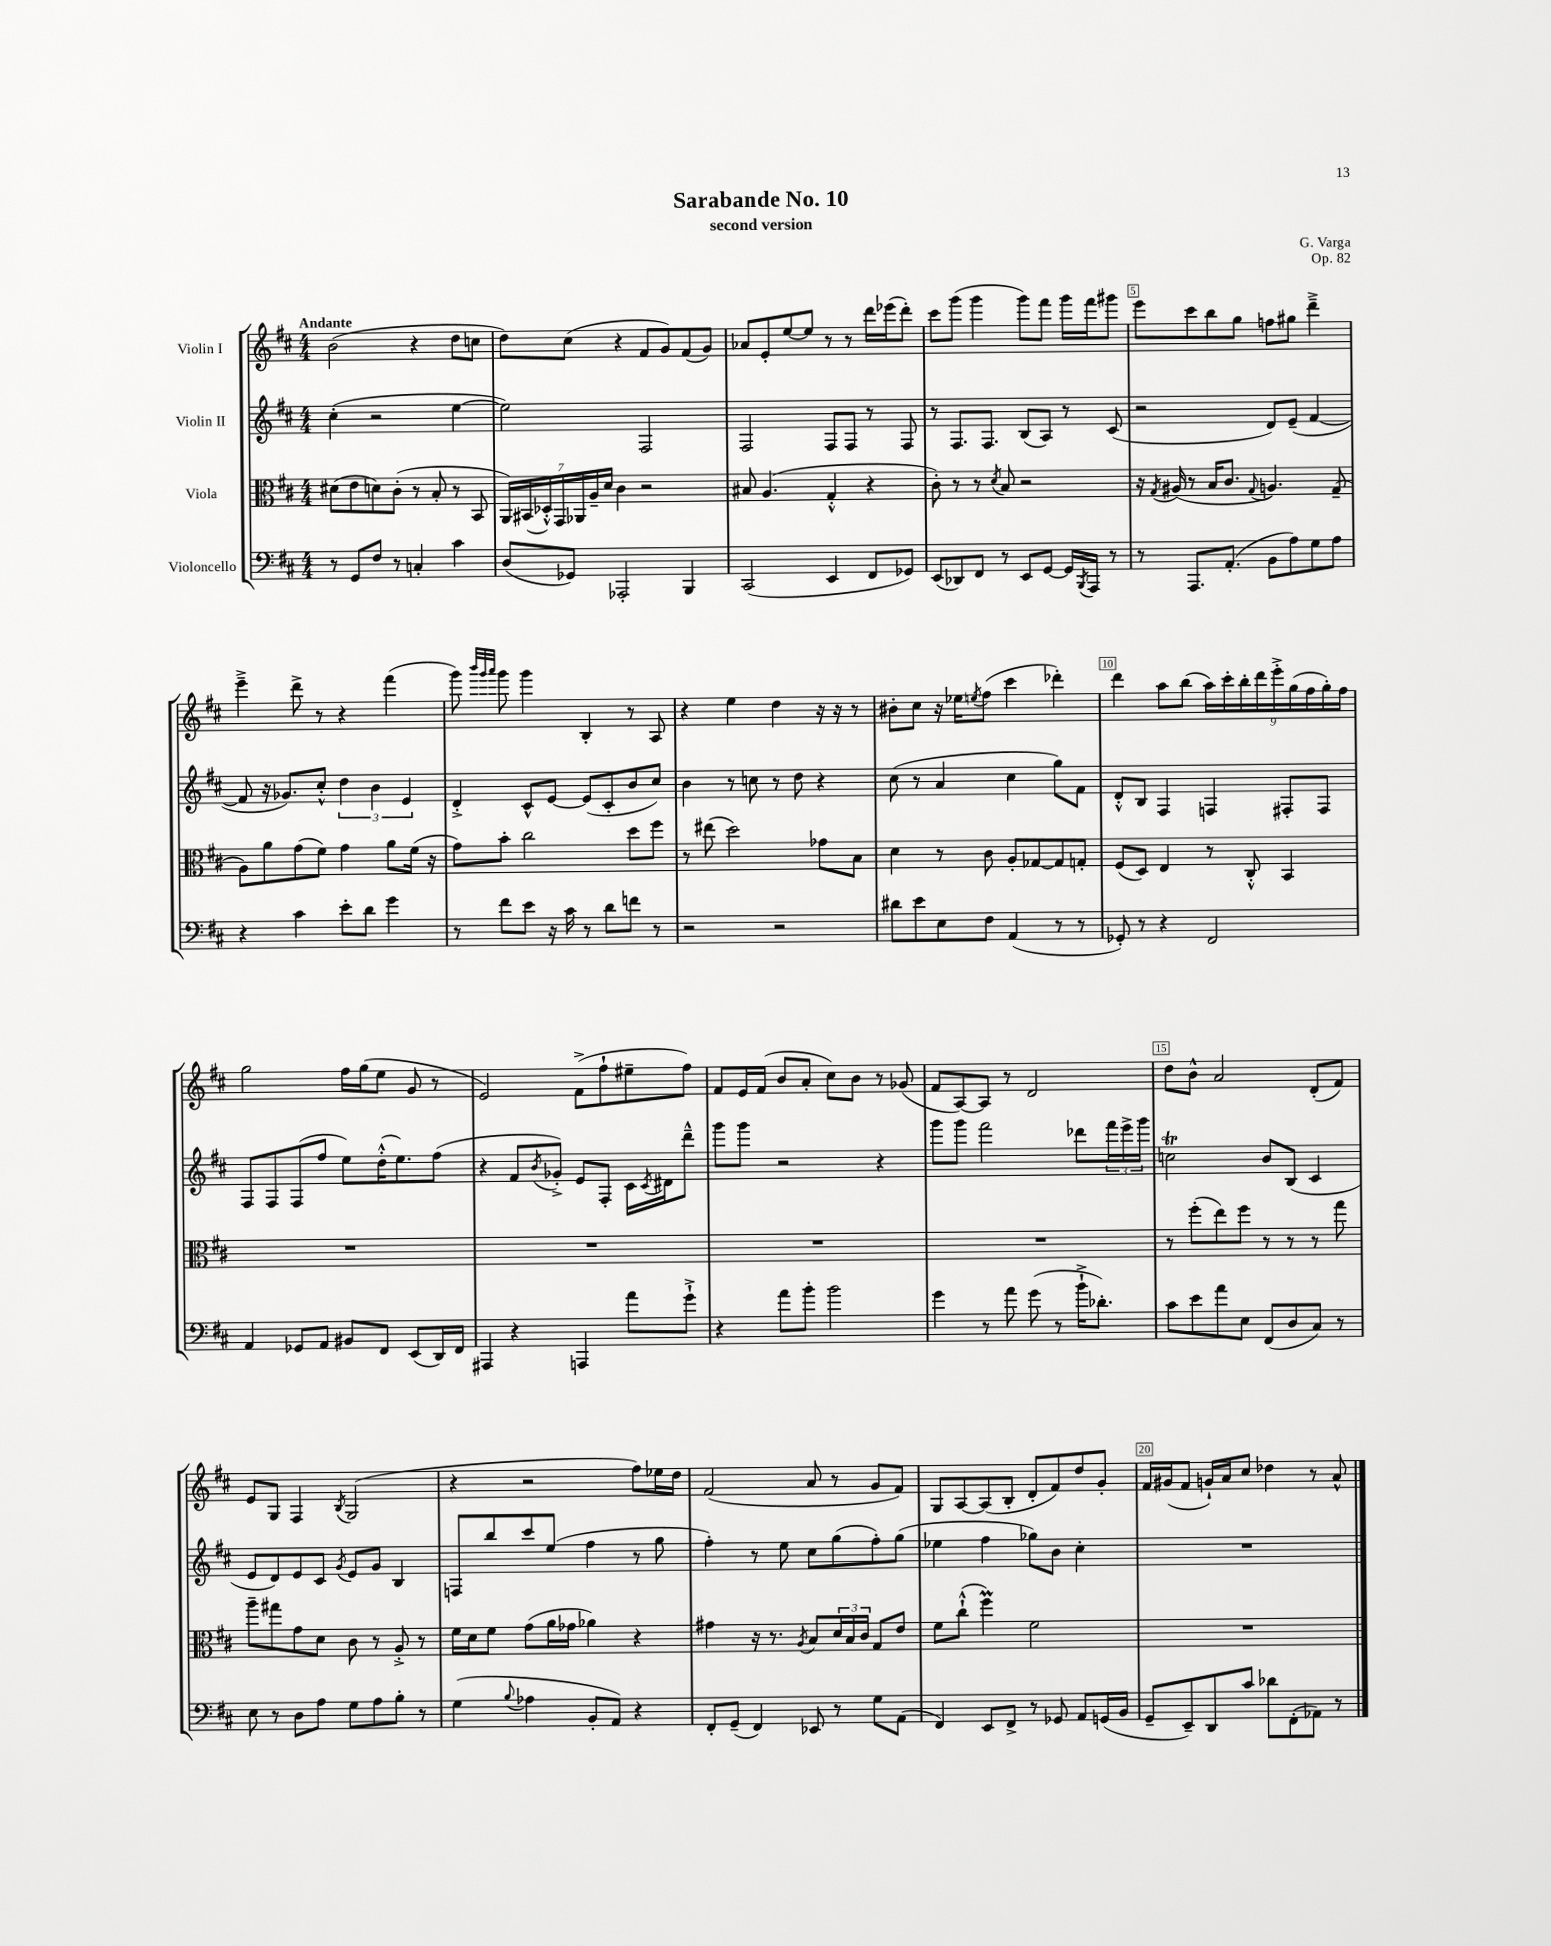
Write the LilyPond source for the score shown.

\header { title = "Sarabande No. 10" composer = "G. Varga" subtitle = "second version" opus = "Op. 82" }
<<
\new StaffGroup <<
\new Staff = "s0" \with { instrumentName = "Violin I" } {
    \clef treble \key d \major \numericTimeSignature \time 4/4 \tempo "Andante"
    b'2( r4 d''8 c''8 |
    d''8) cis''8( r4 fis'8 g'8) fis'8( g'8) |
    aes'8 e'8-. e''8~ e''8 r8 r8 d'''16 ees'''16( d'''8-.) |
    cis'''8 g'''8( g'''4 g'''8) fis'''8 g'''16 fis'''16 gis'''8 |
    e'''8 cis'''8 b''8 g''8 f''8 gis''8 d'''4---> |
    e'''4---> d'''8-> r8 r4 fis'''4( |
    g'''8) \grace { b'''32 g'''32 a'''32 } g'''8 g'''4 b4-. r8 a8 |
    r4 e''4 d''4 r16 r16 r8 |
    bis'8-. cis''8 r16 ees''16 \acciaccatura { e''8 } fis''8( cis'''4 des'''4-.) |
    d'''4 a''8 b''8( \tuplet 9/8 { a''16) cis'''16-. b''16-. d'''16 e'''16-.-> g''16( fis''16 g''16-.) fis''16 } |
    g''2 fis''16 g''16( e''8 g'8 r8 |
    e'2) fis'8->( fis''8-! eis''8-- fis''8) |
    fis'8 e'16 fis'16( b'8 a'8-. cis''8) b'8 r8 ges'8( |
    fis'8 a8~) a8 r8 d'2 |
    d''8 b'8-^ a'2 d'8-.( fis'8) |
    e'8 g8 fis4 \acciaccatura { b8 } g2( |
    r4 r2 fis''8) ees''16 d''16 |
    fis'2( a'8 r8 g'8 fis'8) |
    g8 a8~ a8( b8-. d'8-. fis'8) d''8 g'8-. |
    fis'16 gis'16( fis'8 g'16-!) a'16 cis''8 des''4 r8 a'8-^ \bar "|." |
}
\new Staff = "s1" \with { instrumentName = "Violin II" } {
    \clef treble \key d \major \numericTimeSignature \time 4/4
    cis''4-.( r2 e''4~ |
    e''2) fis2 |
    fis2 fis8 fis8 r8 fis8 |
    r8 fis8. fis8. b8( a8) r8 cis'8( |
    r2 d'8) e'8--( fis'4~ |
    fis'8 r16 ges'8.) cis''8-.-^ \tuplet 3/2 { d''4 b'4 e'4 } |
    d'4-.-> cis'8-^ e'8~ e'8( cis'8-. b'8 cis''8) |
    b'4 r8 c''8 r8 d''8 r4 |
    cis''8( r8 a'4 cis''4 g''8) fis'8 |
    d'8-.-^ b8 fis4 f4 fis8-. fis8 |
    fis8 fis8 fis8( fis''8 e''8) d''16-.-^( e''8.) fis''8( |
    r4 fis'8 \acciaccatura { b'8 } ges'8-.->) e'8 fis8-. cis'16 \acciaccatura { cis'8 } dis'16 d'''8---^ |
    g'''8 g'''8 r2 r4 |
    g'''8 g'''8 fis'''2 des'''8 \tuplet 3/2 { fis'''16 e'''16-> g'''16 } |
    c''2\trill b'8 b8( cis'4 |
    e'8 d'8) e'8 cis'8 \acciaccatura { g'8 } e'8 g'8 b4 |
    f8 b''8 cis'''8 e''8( fis''4 r8 g''8 |
    fis''4-.) r8 e''8 cis''8 g''8( fis''8-.) g''8( |
    ees''4 fis''4 ges''8) b'8 cis''4-. |
    R1 \bar "|." |
}
\new Staff = "s2" \with { instrumentName = "Viola" } {
    \clef alto \key d \major \numericTimeSignature \time 4/4
    dis'8( e'8 d'8) cis'8-.( r8 b8-. r8 b,8 |
    \tuplet 7/4 { a,16) bis,16( des16-.-^) g,16 aes,16 a16-- d'16 } cis'4 r2 |
    bis8 a4.( g4-.-^ r4 |
    cis'8-.) r8 r8 \acciaccatura { d'8 } b8 r2 |
    r16 \acciaccatura { g8 } ais16( r8 b16 cis'8. \appoggiatura { g8 } a4.) g8--( |
    a8) a'8 g'8( fis'8) g'4 a'8 fis'16( r16 |
    g'8) b'8-. cis''2 d''8 fis''8 |
    r8 eis''8( d''2) ges'8 b8 |
    d'4 r8 cis'8 a8-. ges8~ ges8 g8-. |
    fis8( d8) e4 r8 cis8-.-^ b,4 |
    R1 |
    R1 |
    R1 |
    R1 |
    r8 fis''8-.( e''8) fis''8 r8 r8 r8 g''8 |
    a''8-- gis''8 g'8 d'8 cis'8 r8 a8-.-> r8 |
    fis'16 d'16 fis'8 g'8( a'16 ges'16 aes'4) r4 |
    gis'4 r16 r8. \acciaccatura { a8 } b8 \tuplet 3/2 { d'16 b16 cis'16 } g8 e'8 |
    fis'8 cis''8-!-^( fis''4\prall) fis'2 |
    R1 \bar "|." |
}
\new Staff = "s3" \with { instrumentName = "Violoncello" } {
    \clef bass \key d \major \numericTimeSignature \time 4/4
    r8 g,8 fis8 r8 c4-. cis'4 |
    d8( ges,8) aes,,2-. b,,4 |
    cis,2( e,4 fis,8 ges,8) |
    e,8( des,8) fis,8 r8 e,8 g,8~ g,16 \acciaccatura { b,,8 } a,,16 r8 |
    r8 a,,8. a,8.-.( b,8 a8) g8 a8 |
    r4 cis'4 e'8-. d'8 g'4 |
    r8 fis'8 e'8 r16 cis'16 r8 d'8 f'8 r8 |
    r2 r2 |
    dis'8 e'8 e8 fis8 a,4( r8 r8 |
    ges,8-.) r8 r4 fis,2 |
    a,4 ges,8 a,8 bis,8 fis,8 e,8( d,16) fis,16 |
    ais,,4 r4 a,,4 a'8 g'8-!-> |
    r4 a'8 b'8-. b'2 |
    g'4 r8 a'8 g'8( r8 b'16-!-> des'8.-.) |
    cis'8 e'8 a'8 e8 fis,8( d8 cis8) r8 |
    e8 r8 d8 a8 g8 a8 b8-. r8 |
    g4( \appoggiatura { b8 } aes4 b,8-. a,8) r4 |
    fis,8-. g,8--( fis,4) ees,8 r8 g8 a,8( |
    fis,4) e,8 fis,8-> r8 ges,8 a,8 g,16( b,16 |
    g,8-- e,8--) d,8 cis'8 des'8 fis,8-.( aes,8) r8 \bar "|." |
}
>>
>>
\layout { \context { \Score \override BarNumber.break-visibility = ##(#f #t #t) barNumberVisibility = #(every-nth-bar-number-visible 5) \override BarNumber.stencil = #(make-stencil-boxer 0.1 0.3 ly:text-interface::print) } }
